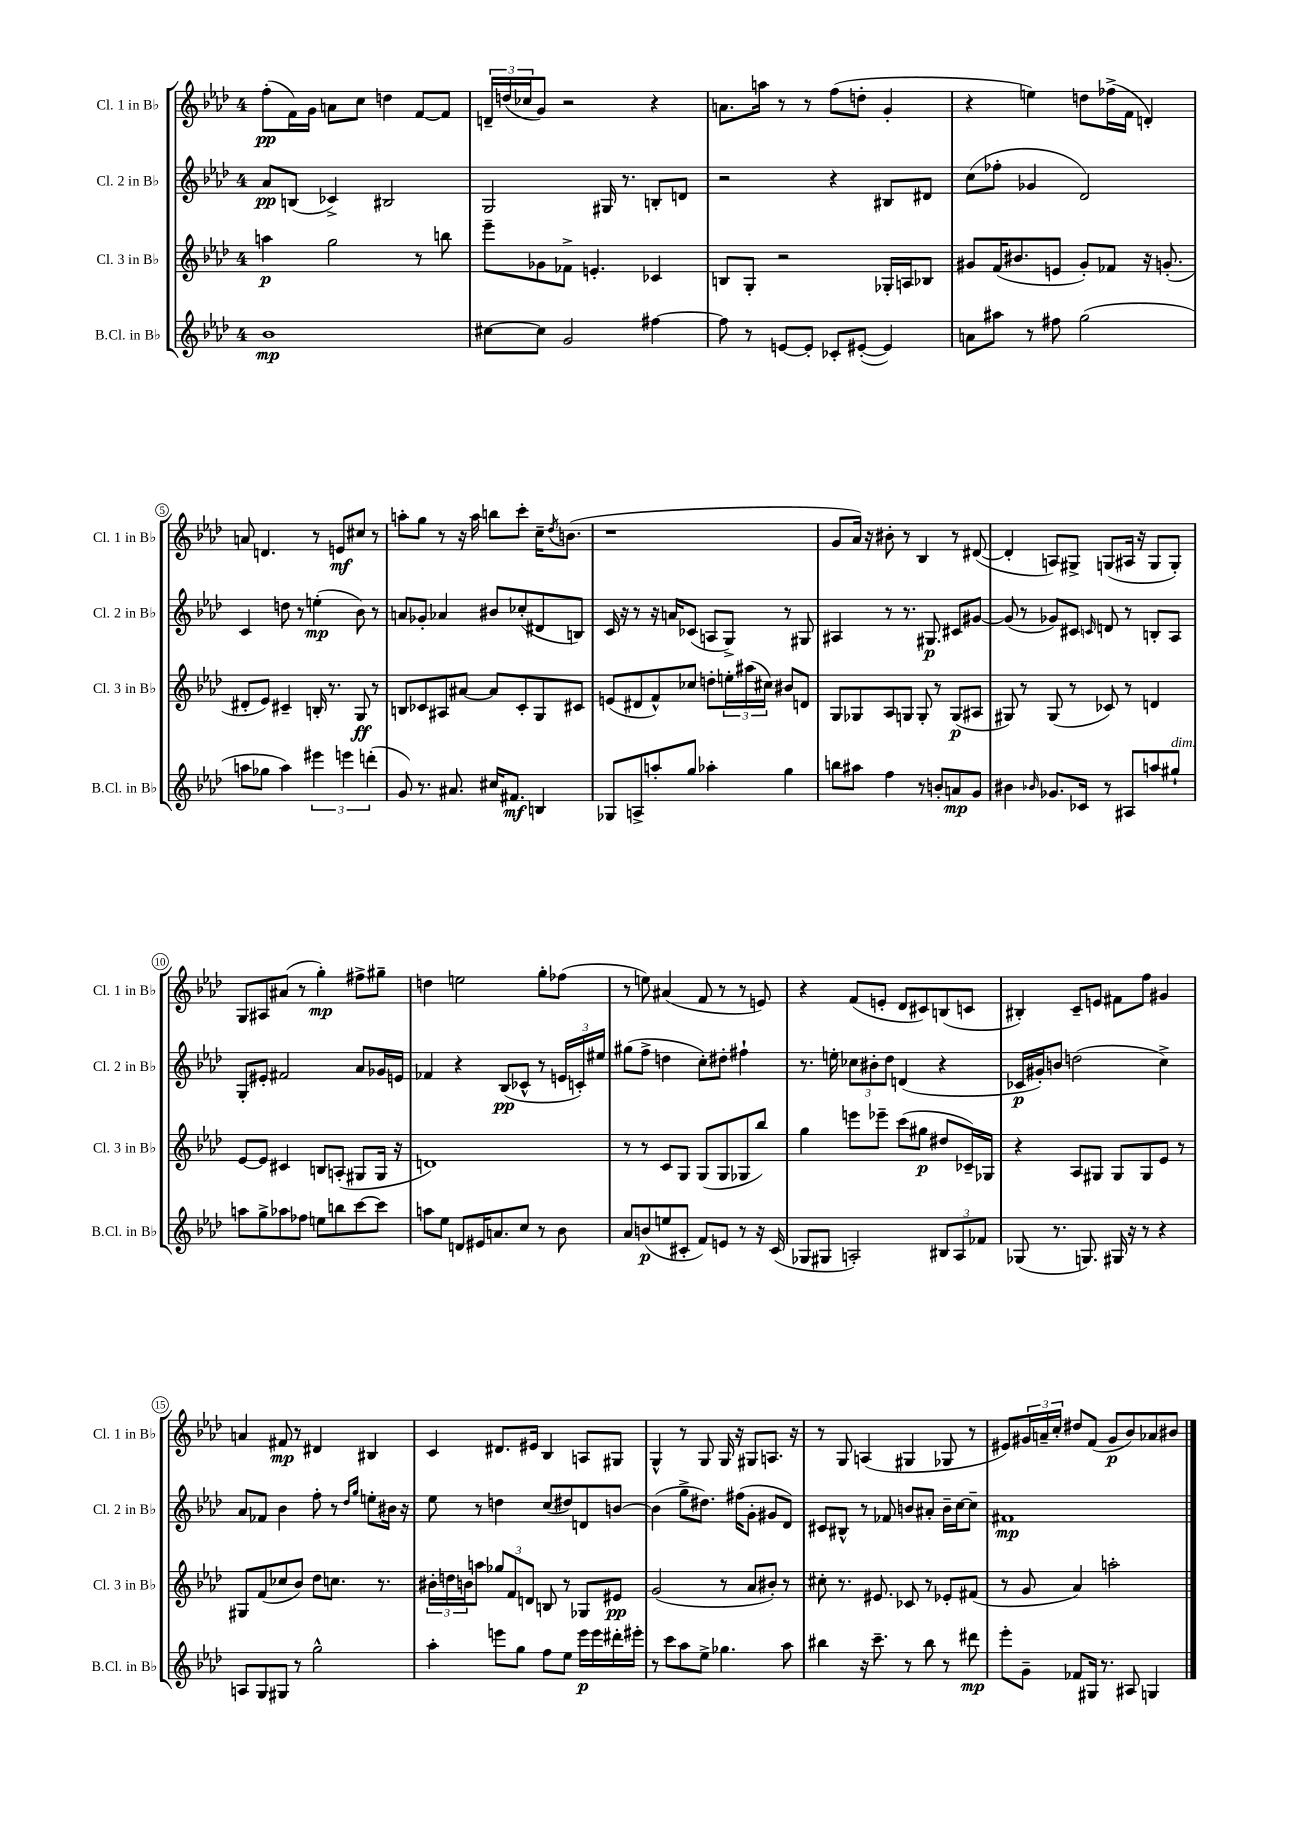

**kern	**kern	**kern	**kern
*staff4	*staff3	*staff2	*staff1
*clefG2	*clefG2	*clefG2	*clefG2
*k[b-e-a-d-]	*k[b-e-a-d-]	*k[b-e-a-d-]	*k[b-e-a-d-]
*M4/4	*M4/4	*M4/4	*M4/4
1b-	4aa	8a-	(8ff'
.	.	(8B	16f)
.	.	.	16g
.	2gg	4c-^)	8a
.	.	.	8cc
.	.	2B#	4dd
.	8r	.	[8f
.	8bb	.	8f]
=	=	=	=
[8cc#	8eee-~	2G	24d~
.	.	.	(24dd
.	.	.	24cc-
8cc#]	8g-	.	8g)
2g	8f-^	.	2r
.	4.e'	.	.
.	.	16G#	.
.	.	8.r	.
[4ff#	4c-	8B'	4r
.	.	8d	.
=	=	=	=
8ff#]	8B	2r	8.a
8r	8G'	.	.
.	.	.	16aa
[8e	2r	.	8r
8e']	.	.	8r
8c-'	.	4r	(8ff
([8e#'	.	.	8dd'
4e#])	16G-'	8B#	4g'
.	16A	.	.
.	8B-	8d#	.
=	=	=	=
8a	8g#	(8cc	4r
8aa#	(16f	8ff-'	.
.	8.b#	.	.
8r	.	4g-	4ee)
8ff#	8e	.	.
(2gg	8g#')	2d-)	8dd
.	8f-	.	(16ff-^
.	.	.	16f
.	16r	.	4d')
.	(8.g'	.	.
=	=	=	=
8aa	8d#'	4c	8a
8gg-	8e-)	.	4.d
4aa)	4c#~	8dd	.
.	.	8r	.
6eee#	16B'	(4ee'	8r
.	8.r	.	.
.	.	.	8e
6eee	.	.	.
.	8G	8b-)	8cc#
(6ddd'	.	.	.
.	8r	8r	8r
=	=	=	=
8g)	8B	8a	8aa'
8.r	8c-	8g-'	8gg
.	8A#	4a-	8r
8.a#	.	.	.
.	[8a#	.	16r
.	.	.	16aa
16cc#	8a#]	8b#	8bb
8.f#	.	.	.
.	8c-'	(8cc-'	8ccc'
4B	8G	8d#	16cc~
.	.	.	8qdd-
.	.	.	(8.b
.	8c#	8B)	.
=	=	=	=
8G-	(8e	16c	1r
.	.	16r	.
8A^	8d#	8r	.
8aa'	8f^^)	16r	.
.	.	16a	.
8gg	8cc-	(8c-	.
4aa-'	8dd'	8A	.
.	24ee'	8G^)	.
.	(24aa#	.	.
.	24cc#)	.	.
4gg	8b#	8r	.
.	8d	8G#	.
=	=	=	=
8bb	8G	4A#	8g
8aa#	8G-	.	16a-)
.	.	.	16r
4ff	8A-	8r	8b#'
.	8G	8.r	8r
8r	8G'	.	4B-
.	.	8.G#	.
8b'	8r	.	.
8a	(8G	8c#	8r
8g	8A#	[8g#	([8d#
=	=	=	=
4b#	8G#)	(8g#]	4d#']
.	8r	8r	.
16qqb-	.	.	.
8.g-	(8G#	8g-)	8A)
.	8r	8c#	8G#^
16c-	.	.	.
.	.	16qqc	.
8r	8c-)	8d	(8G
8A#	8r	8r	16A#
.	.	.	16r
8aa	4d	8B'	8G
8gg#`	.	8A-	8G')
=	=	=	=
8aa	[8e-	8G'	8G
8gg^	8e-]	8e#'	8A#
8aa-	4c#	2f#	(8a#
8ff-	.	.	8r
8ee	8B	.	4gg')
8bb	(8A'	.	.
[8ccc	8G#	8a-	8ff#^
8ccc]	16G#	16g-	8gg#~
.	16r	16e	.
=	=	=	=
8aa	1d)	4f-	4dd
8ee-	.	.	.
8d	.	4r	2ee
16e#	.	.	.
8.a	.	.	.
.	.	(8B-	.
8cc	.	8c-^^	.
8r	.	8r	8gg'
8b-	.	24e	(8ff-
.	.	24c')	.
.	.	24ee#	.
=	=	=	=
8a-	8r	(8gg#	8r
(8b	8r	8ff^	8ee)
8ee	8c	4dd	(4a#
8c#'	8G	.	.
8f)	(8G	8cc')	8f
8e	8G	8dd#'	8r
8r	8G-	4ff#`	8r
16r	8bb-)	.	8e)
(16c#	.	.	.
=	=	=	=
8G-	4gg	8.r	4r
8G#	.	.	.
.	.	16ee'	.
2A')	8eee	12cc-	(8f
.	.	12b#'	.
.	8eee-~	.	8e'
.	.	12dd-	.
.	(8ccc	(4d	8d-
.	8gg#	.	8c#)
12B#	8dd#	4r	(8B
12A	.	.	.
.	16c-~)	.	8c
12f-	.	.	.
.	16G-	.	.
=	=	=	=
(8G-	4r	16c-	4B#')
.	.	16g#')	.
8.r	.	8b	.
.	8A-	(2dd	8c~
8.G)	.	.	.
.	8G#	.	8e
16G#	8G#	.	8f#
16r	.	.	.
8r	8G#	.	8ff
4r	8e-	4cc^)	4g#
.	8r	.	.
=	=	=	=
8A	8G#	8a-	4a
8G	(8f	8f-	.
8G#	8cc-	4b-	8f#
8r	8b-)	.	8r
2gg^^	8dd-	8ff'	4d#
.	8.cc	8r	.
.	.	16qqdd-	.
.	.	16qqgg	.
.	.	8ee'	4B#
.	8.r	.	.
.	.	16b#	.
.	.	16r	.
=	=	=	=
4aa-'	24b#'	8ee-	4c
.	24dd	.	.
.	24b	.	.
.	8aa	8r	.
8eee	12gg-	4dd	8.d#
.	12f	.	.
8gg	.	.	.
.	12d	.	.
.	.	.	16e#
8ff	8B	(8cc	4B-
8ee-	8r	8dd#)	.
16eee	8G-	8d	8A
16eee	.	.	.
16ddd#'	8e#	[8b	8G#
16eee#'	.	.	.
=	=	=	=
8r	(2g	(4b]	4G^^
8ccc	.	.	.
8aa-	.	8gg^	8r
8ee-^	.	8.dd#)	8G
4.gg-	8r	.	16G
.	.	(16ff#	16r
.	8a-	8g'	8G#
.	8b#')	8g#	8.A
8aa-	8r	8d-)	.
.	.	.	16r
=	=	=	=
4bb#	8cc#'	8c#	8r
.	8.r	8B#^^	8G
16r	.	8r	(4A
8.ccc~	8.e#	.	.
.	.	8f-	.
8r	8c-	8b	4G#
8bb#	8r	8a#'	.
8r	8e-'	16b~	8G-
.	.	[16cc	.
8ddd#	(8f#	8cc~]	8r
=	=	=	=
8eee-'	8r	1f#	8e#)
8g~	8g	.	24g#
.	.	.	24a~
.	.	.	24cc'
8f-	4a-)	.	8dd#
16G#	.	.	(8f
8.r	.	.	.
.	2aa'	.	8g#
8A#	.	.	8b-)
4G	.	.	8a-
.	.	.	8b#
==	==	==	==
*-	*-	*-	*-
